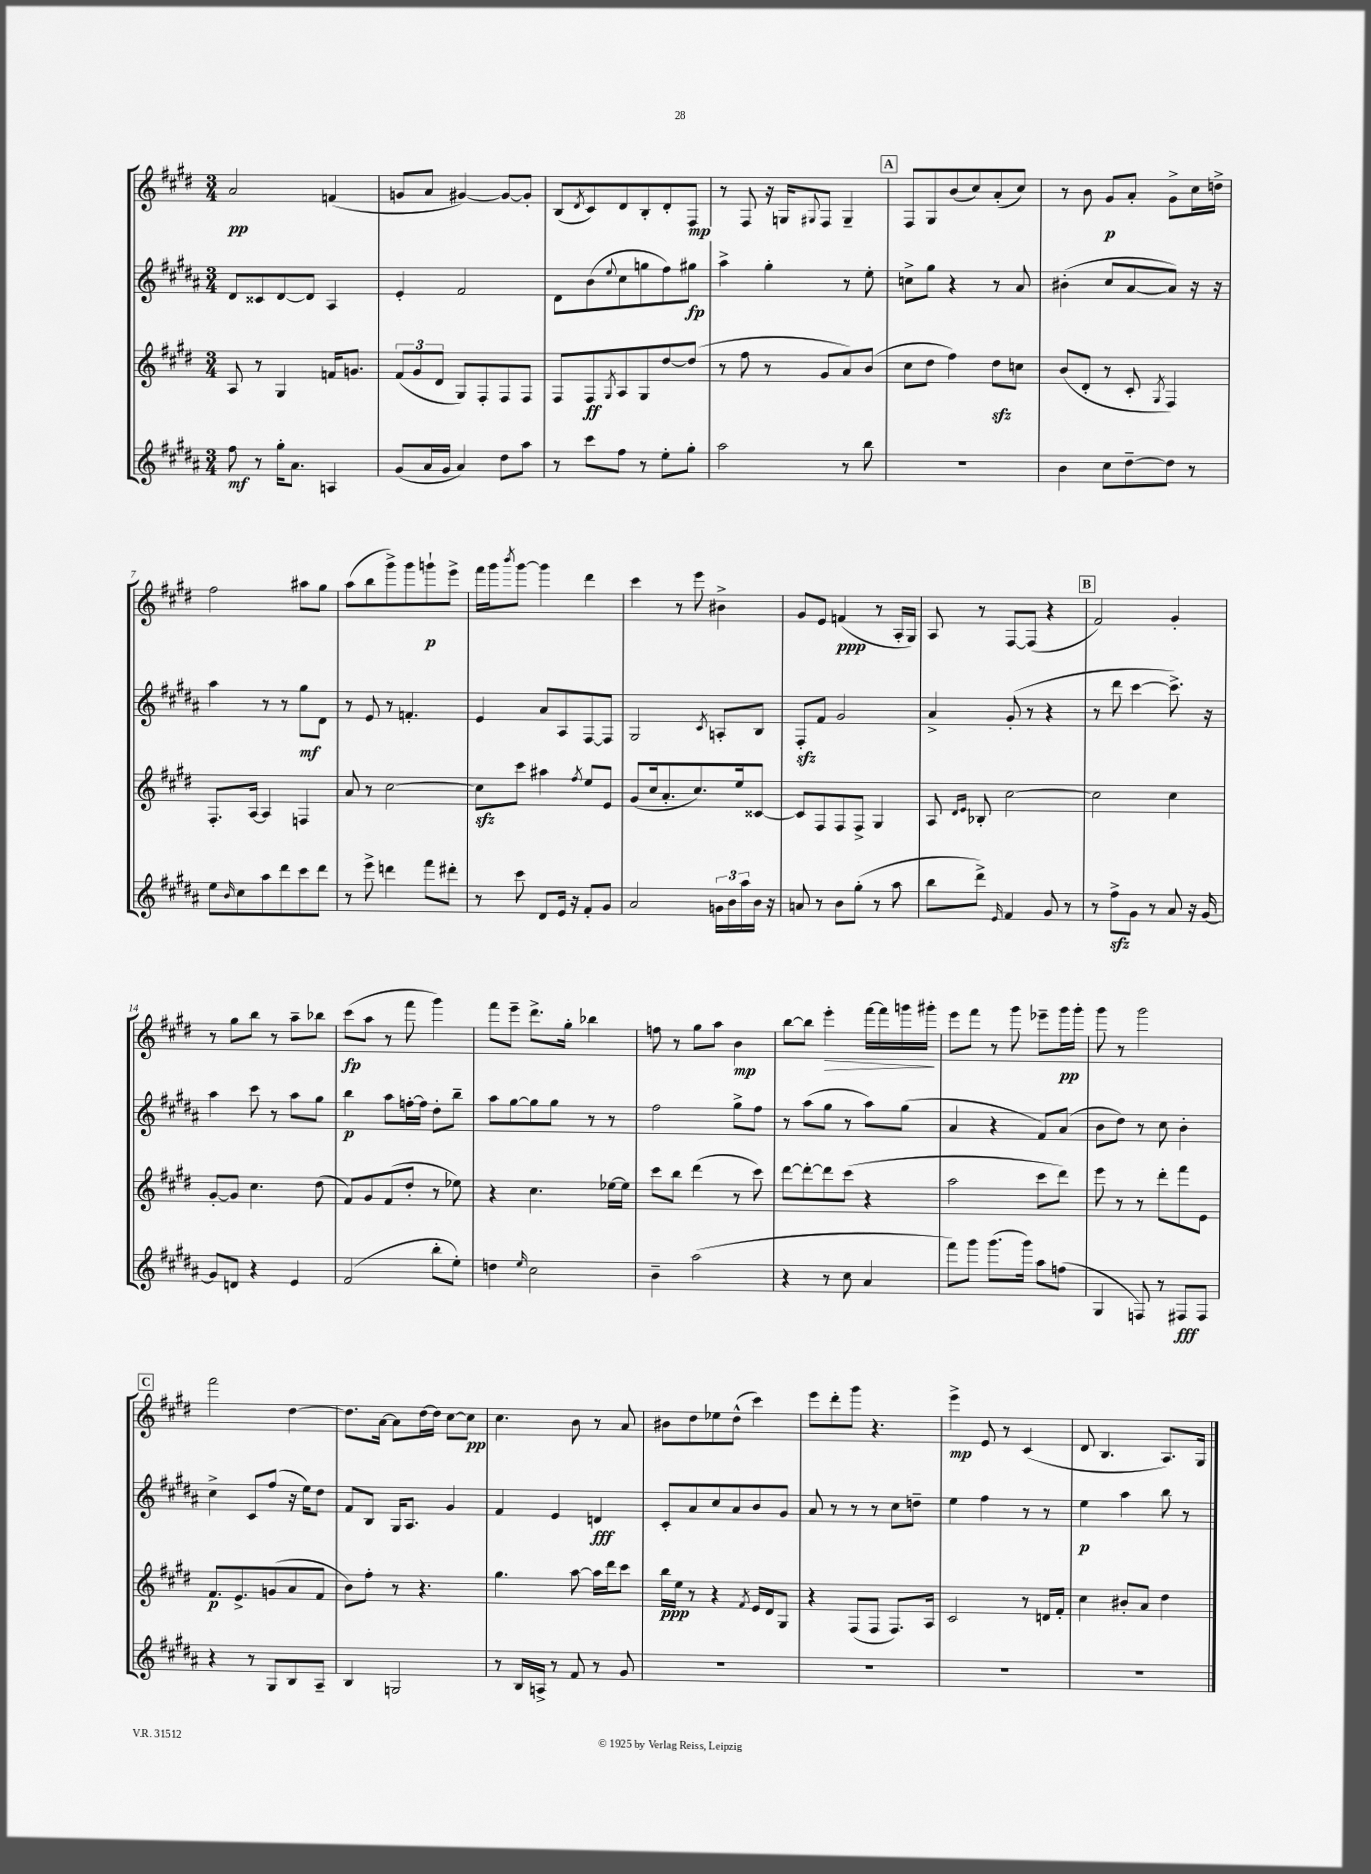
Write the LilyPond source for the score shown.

<<
\new StaffGroup <<
\new Staff = "s0" {
    \clef treble \key e \major \numericTimeSignature \time 3/4
    a'2\pp f'4( |
    g'8 a'8 gis'4~) gis'8~ gis'8-. |
    b8( \acciaccatura { dis'8 } cis'8) dis'8 b8-. dis'8-. fis8\mp |
    r8 fis8 r16 g16 \appoggiatura { gis8 } fis8 gis4-- |
    \mark \markup { \box "A" } fis8 gis8 b'8( cis''8) a'8-.( cis''8) |
    r8 b'8 gis'8\p a'8-. gis'8-> cis''16 d''16-> |
    fis''2 ais''8 gis''8 |
    a''8( b''8 gis'''8->) gis'''8 g'''8-!\p e'''8-> |
    fis'''16 gis'''16 \acciaccatura { b'''8 } gis'''8~ gis'''4 dis'''4 |
    cis'''4 r8 e'''8 bis'4-> |
    gis'8 e'8 f'4\ppp( r8 a16-. gis16) |
    a8 r8 fis8~ fis8( r4 |
    \mark \markup { \box "B" } fis'2) gis'4-. |
    r8 gis''8 b''8 r8 a''8-- bes''8 |
    cis'''8\fp( a''8 r8 fis'''8 gis'''4) |
    fis'''8 e'''8-- dis'''8.-> gis''16-. bes''4 |
    f''8 r8 gis''8 a''8 b'4\mp |
    b''8~ b''8 e'''4-.\> fis'''16~ fis'''16 g'''16 gis'''16-.\! |
    e'''8 fis'''8 r8 gis'''8 ees'''8-- gis'''16\pp gis'''16-. |
    gis'''8 r8 gis'''2 |
    \mark \markup { \box "C" } fis'''2 dis''4~ |
    dis''8. a'16~ a'8 dis''16~ dis''16 cis''8~ cis''8\pp |
    cis''4. b'8 r8 a'8 |
    bis'8 dis''8 ees''8 dis''8-^( cis'''4) |
    e'''8 dis'''8-. gis'''8 r4. |
    e'''4->\mp e'8 r8 cis'4( |
    dis'8 b4. a8.) gis16 \bar "|." |
}
\new Staff = "s1" {
    \clef treble \key b \major \numericTimeSignature \time 3/4
    dis'8 cisis'8 dis'8~ dis'8 ais4 |
    e'4-. fis'2 |
    dis'8 b'8( \appoggiatura { e''8 } cis''8 g''8 fis''8) gis''8\fp |
    ais''4-> gis''4-. r8 e''8-. |
    \mark \markup { \box "A" } c''8-> gis''8 r4 r8 ais'8 |
    bis'4-.( cis''8 ais'8~ ais'8) r16 r16 |
    ais''4 r8 r8 gis''8\mf dis'8 |
    r8 e'8 r8 f'4.-. |
    e'4 ais'8 ais8 fis8~ fis8 |
    gis2 \acciaccatura { cis'8 } a8-. b8 |
    fis8-.\sfz fis'8 gis'2 |
    ais'4-> gis'8-.( r8 r4 |
    \mark \markup { \box "B" } r8 dis'''8 cis'''4~ cis'''8.->) r16 |
    ais''4 cis'''8 r8 ais''8 gis''8 |
    b''4\p ais''8 f''16~-. f''16 dis''8-. b''8-- |
    ais''8 gis''8~ gis''8 gis''8 r8 r8 |
    fis''2 gis''8-> fis''8 |
    r8 ais''8( gis''8 r8 ais''8) gis''8( |
    ais'4 r4 fis'8) ais'8( |
    b'8 dis''8) r8 cis''8 b'4-. |
    \mark \markup { \box "C" } cis''4-> cis'8 fis''8( r16 e''16) dis''8 |
    fis'8 b8 gis16 ais8. gis'4 |
    fis'4 e'4 d'4\fff |
    cis'8-. ais'8 cis''8 ais'8 b'8 gis'8 |
    ais'8 r8 r8 r8 cis''8 d''8-- |
    e''4 fis''4 r8 r8 |
    e''4\p ais''4 b''8 r8 \bar "|." |
}
\new Staff = "s2" {
    \clef treble \key e \major \numericTimeSignature \time 3/4
    a8 r8 gis4 f'16 g'8. |
    \tuplet 3/2 { fis'8( gis'8 dis'8 } gis8) fis8-. fis8 fis8 |
    fis8 fis8\ff \acciaccatura { gis8 } a8 gis8 dis''8~ dis''8( |
    r8 fis''8 r8 gis'8 a'8) b'8( |
    \mark \markup { \box "A" } cis''8 dis''8 fis''4) dis''8\sfz c''8 |
    b'8( dis'8-. r8 cis'8-. \acciaccatura { gis8 } fis4) |
    fis8.-. a16~ a4 f4 |
    a'8 r8 cis''2~ |
    cis''8\sfz cis'''8 ais''4 \acciaccatura { fis''8 } e''8 e'8 |
    gis'8( cis''16 a'8.-. cis''8.) e''16 cisis'8~ |
    cisis'8 fis8 fis8 fis8-> gis4 |
    a8 \grace { dis'16 e'16 } bes8-. cis''2~ |
    \mark \markup { \box "B" } cis''2 cis''4 |
    gis'8~-. gis'8 cis''4. dis''8( |
    fis'8) gis'8 fis'8( dis''8-. r8 ees''8) |
    r4 cis''4. ees''16~ ees''16 |
    cis'''8 b''8 dis'''4( r8 cis'''8) |
    dis'''8~ dis'''8~-. dis'''8 cis'''8( r4 |
    a''2 cis'''8 dis'''8) |
    e'''8 r8 r8 dis'''8-. fis'''8 e'8 |
    \mark \markup { \box "C" } fis'8.\p e'8.-> g'8( a'8 fis'8 |
    b'8) fis''8-. r8 r4. |
    gis''4. a''8~ a''16 dis'''16 cis'''8 |
    b''16\ppp e''16 r8 r4 \acciaccatura { fis'8 } e'16 dis'16 gis8 |
    r4 fis8( fis8 fis8.) a16 |
    cis'2 r8 d'16 fis'16-. |
    cis''4 bis'8-. a'8 dis''4 \bar "|." |
}
\new Staff = "s3" {
    \clef treble \key b \major \numericTimeSignature \time 3/4
    fis''8\mf r8 gis''16-. ais'8. a4 |
    gis'8( ais'16 gis'16 ais'4) dis''8 ais''8 |
    r8 cis'''8 fis''8 r8 e''8-. gis''8-. |
    ais''2 r8 b''8 |
    \mark \markup { \box "A" } R2. |
    b'4 cis''8 dis''8~-- dis''8 r8 |
    e''8 \grace { b'16 } cis''8 ais''8 dis'''8 cis'''8 dis'''8 |
    r8 e'''8-> d'''4 fis'''8 dis'''8-. |
    r8 cis'''8 dis'8 e'16 r16 fis'8-. gis'8 |
    ais'2 \tuplet 3/2 { g'16 b'16 ais''16 } b'16 r16 |
    a'8 r8 b'8 gis''8-.( r8 ais''8 |
    b''8 dis'''8->) \grace { e'16 } fis'4 gis'8 r8 |
    \mark \markup { \box "B" } r8 fis''8->\sfz gis'8 r8 ais'8 r16 gis'16~ |
    gis'8 d'8 r4 e'4 |
    fis'2( b''8-. e''8-.) |
    d''4 \grace { e''16 } cis''2 |
    b'4-- ais''2( |
    r4 r8 cis''8 ais'4 |
    fis'''8) gis'''8 gis'''8.( gis'''16) ais''8 f''8( |
    gis4 f8) r8 fis8\fff fis8 |
    \mark \markup { \box "C" } r4 r8 gis8 b8 ais8-- |
    b4 g2 |
    r8 b16 a16-> r8 fis'8 r8 gis'8 |
    R2. |
    R2. |
    R2. |
    R2. \bar "|." |
}
>>
>>
